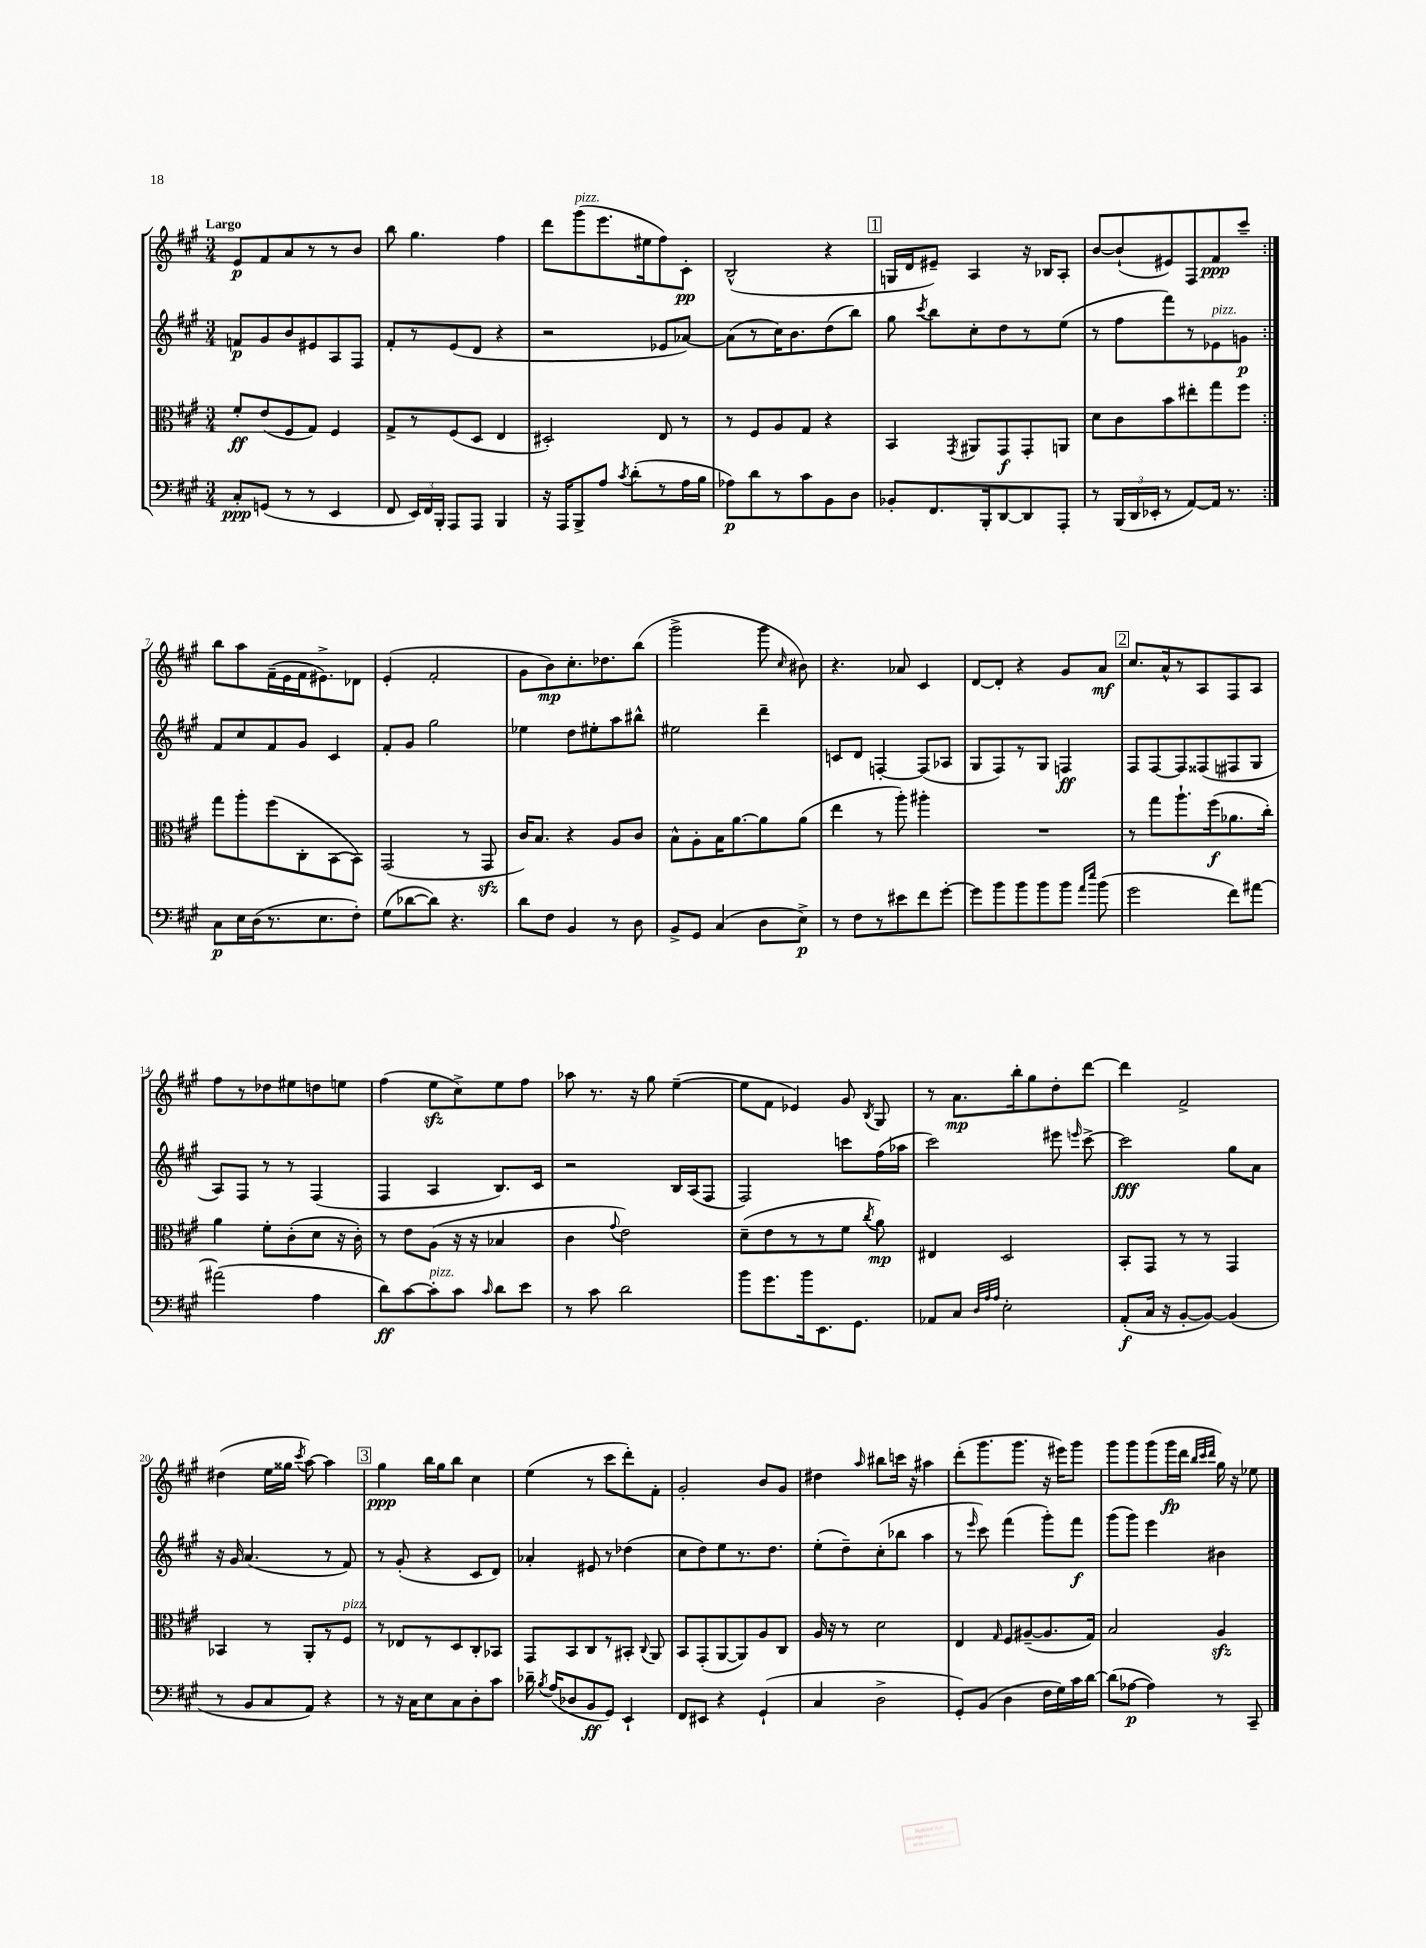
<<
\new StaffGroup <<
\new Staff = "s0" {
    \clef treble \key a \major \numericTimeSignature \time 3/4 \tempo "Largo"
    \autoBeamOff \repeat volta 2 { e'8[\p fis'8 a'8 r8 r8 b'8] |
    b''8 gis''4. fis''4 |
    d'''8[ gis'''8^\markup { \italic "pizz." }( e'''8. eis''16 fis''8) cis'8]-.\pp |
    b2-^( r4 |
    \mark \markup { \box "1" } g16[ d'16 eis'8]--) a4 r16 bes16[ a8]-. |
    b'8[~ b'8-!( eis'8) fis8 fis'8\ppp cis'''8]-- | }
    b''8[ a''8 fis'16--( e'16 fis'16 eis'8.->) des'8] |
    e'4-.( fis'2-. |
    gis'8[ b'8\mp) cis''8.-. des''8. b''8]( |
    gis'''2-> gis'''8 \grace { cis''16 } bis'8) |
    r4. aes'8 cis'4 |
    d'8[~ d'8]-. r4 gis'8[ a'8]\mf |
    \mark \markup { \box "2" } cis''8.[ a'16-^ r8 a8 fis8 a8] |
    fis''8[ r8 des''8 eis''8 d''8 e''8] |
    fis''4( e''8[\sfz cis''8->) e''8 fis''8] |
    aes''8 r8. r16 gis''8 e''4~--( |
    e''8[ fis'8] ees'4) gis'8 \acciaccatura { b8 } gis8 |
    r8 a'8.[\mp b''16-. gis''8 d''8-. d'''8]~ |
    d'''4 fis'2-> |
    dis''4( e''16[ gisis''16] \acciaccatura { cis'''8 } a''8~) a''4 |
    \mark \markup { \box "3" } gis''4\ppp b''16[ gis''16 b''8] cis''4 |
    e''4( r8 cis'''8[ d'''8-.) fis'8]-. |
    gis'2-. b'8[ gis'8] |
    dis''4 \grace { a''16 } bis''8[ c'''16] r16 ais''4 |
    d'''8[-.( gis'''8. gis'''8.] r16 eis'''16[) gis'''8] |
    gis'''8[ gis'''8 gis'''8( gis'''16\fp d'''16] \grace { b''32[ cis'''32 d'''32] } gis''16) r16 ees''8 \bar "|." |
}
\new Staff = "s1" {
    \clef treble \key a \major \numericTimeSignature \time 3/4
    \autoBeamOff \repeat volta 2 { f'8[\p gis'8 b'8 eis'8 a8 fis8] |
    fis'8[-. r8 e'8( d'8] r4 |
    r2 ees'8[ aes'8]~) |
    aes'8[( r8 cis''16) b'8. d''8( b''8]) |
    \mark \markup { \box "1" } gis''8 \acciaccatura { cis'''8 } b''8[ cis''8-. d''8 r8 e''8]( |
    r8 fis''8[ fis'''8) r8 ees'8^\markup { \italic "pizz." } g'8]\p | }
    fis'8[ cis''8 fis'8 gis'8] cis'4 |
    fis'8[-. gis'8] gis''2 |
    ees''4 d''8[ eis''8-. a''8 bis''8]-^ |
    eis''2 d'''4-- |
    c'8[ d'8] f4~-. f8[( aes8] |
    gis8[ fis8) r8 gis8] f4\ff |
    \mark \markup { \box "2" } fis8[ fis8~ fis8 fisis8( fis8 gis8] |
    a8[) fis8] r8 r8 fis4( |
    fis4 a4 b8.[) cis'16] |
    r2 b16[ a16( fis8] |
    fis2) c'''8[ fis''16( aes''16] |
    cis'''2) eis'''8 \grace { e'''16 } cis'''8~-> |
    cis'''2\fff gis''8[ a'8] |
    r16 gis'16 a'4.( r8 fis'8) |
    \mark \markup { \box "3" } r8 gis'8-.( r4 cis'8[ d'8]) |
    aes'4-. eis'8 r8 des''4( |
    cis''8[ d''8) e''8 r8. d''8.] |
    e''8[-.( d''8--) cis''8-.( bes''8] a''4 |
    r8 \grace { e'''16 } cis'''8) fis'''4( gis'''8[-.) fis'''8]\f |
    gis'''8[( gis'''8]) e'''4 bis'4 \bar "|." |
}
\new Staff = "s2" {
    \clef alto \key a \major \numericTimeSignature \time 3/4
    \autoBeamOff \repeat volta 2 { fis'8[-.\ff e'8( fis8 gis8]) fis4 |
    gis8[-> r8 fis8( d8] e4 |
    dis2-.) e8 r8 |
    r8 fis8[ a8 gis8] r4 |
    \mark \markup { \box "1" } b,4 \acciaccatura { gis,8 } ais,8[ gis,8\f gis,8-. a,8] |
    d'8[ cis'8 b'8 eis''8-. gis''8 fis''8] | }
    gis''8[ a''8-. fis''8( cis8-. b,8~ b,8]) |
    gis,2( r8 gis,8\sfz |
    cis'16[) b8.] r4 a8[ cis'8] |
    b8[-^ a8-. b16 a'8.~ a'8 a'8]( |
    e''4 r8 a''8-.) ais''4-. |
    R2. |
    \mark \markup { \box "2" } r8 gis''8[ a''8.-! fis''16\f( aes'8. cis''16]-.) |
    a'4 fis'8[-. cis'8-.( d'8] r16 cis'16-.) |
    r8 e'8[ a8]( r16 r16 bes4 |
    cis'4 \appoggiatura { gis'8 } e'2) |
    d'8[--( e'8 r8 r8 fis'8] \acciaccatura { cis''8 } a'8\mp) |
    eis4 d2 |
    b,8[-. gis,8] r8 r8 gis,4 |
    bes,4 r8 a,8[-. r8 fis8]^\markup { \italic "pizz." } |
    \mark \markup { \box "3" } r8 ees8[ r8 d8 cis8-. bes,8] |
    gis,8[ b,8 cis8 r8 bis,8]-. \appoggiatura { cis8 } a,8 |
    b,8[ gis,8-.( a,8~ a,8) a8 cis8] |
    a16 r16 r8 d'2 |
    e4 \grace { gis16 } fis8[ ais8~--( ais8. gis16]) |
    b2 a4\sfz \bar "|." |
}
\new Staff = "s3" {
    \clef bass \key a \major \numericTimeSignature \time 3/4
    \autoBeamOff \repeat volta 2 { cis8[-.\ppp g,8]( r8 r8 e,4 |
    fis,8 \tuplet 3/2 { e,16[) fis,16 b,,16]-. } a,,8[ a,,8] b,,4 |
    r16 a,,16[ b,,8-> a8] \acciaccatura { cis'8 } d'8[-.( r8 a16 b16] |
    aes8[\p) d'8 r8 cis'8 b,8 d8] |
    \mark \markup { \box "1" } bes,8[-. fis,8. b,,16-. d,8~ d,8 a,,8]-. |
    r8 \tuplet 3/2 { b,,16[( d,16 ees,16]-. } r8 a,8[~) a,16] r8. | }
    cis8[\p e16 d16( r8. e8. fis8]-.) |
    gis8[( des'8~ des'8]) r4. |
    d'8[ fis8] b,4 r8 d8 |
    b,8[-> gis,8] cis4( d8[ e8]->\p) |
    r8 fis8[ r8 eis'8 fis'8 gis'8]~-. |
    gis'8[ b'8 b'8 b'8 b'8] \grace { a'16[ e''16] } b'8( |
    \mark \markup { \box "2" } gis'2 fis'8[) ais'8]~ |
    ais'2( a4 |
    d'8[\ff) cis'8~ cis'8-.^\markup { \italic "pizz." } cis'8] \grace { cis'16 } d'8[ e'8] |
    r8 cis'8 d'2 |
    b'8[ gis'8. b'16 e,8. gis,8.] |
    aes,8[ cis8] \grace { d32[ a32 a32] } e2-. |
    a,8[-.\f( cis16] r16 b,8[~-. b,8]~) b,4( |
    r8 b,8[ cis8 a,8]) r4 |
    \mark \markup { \box "3" } r8 r16 cis16[ e8 cis8 d8-. cis'8] |
    des'16-- \acciaccatura { b8 } a16[( des8 b,8\ff gis,8]) e,4-! |
    fis,8[ eis,8] r4 gis,4-!( |
    cis4 d2-> |
    gis,8[-.) b,8]( d4 fis16[ gis16) cis'16 d'16]~ |
    d'8[( aes8]~\p aes4) r8 cis,8-- \bar "|." |
}
>>
>>
